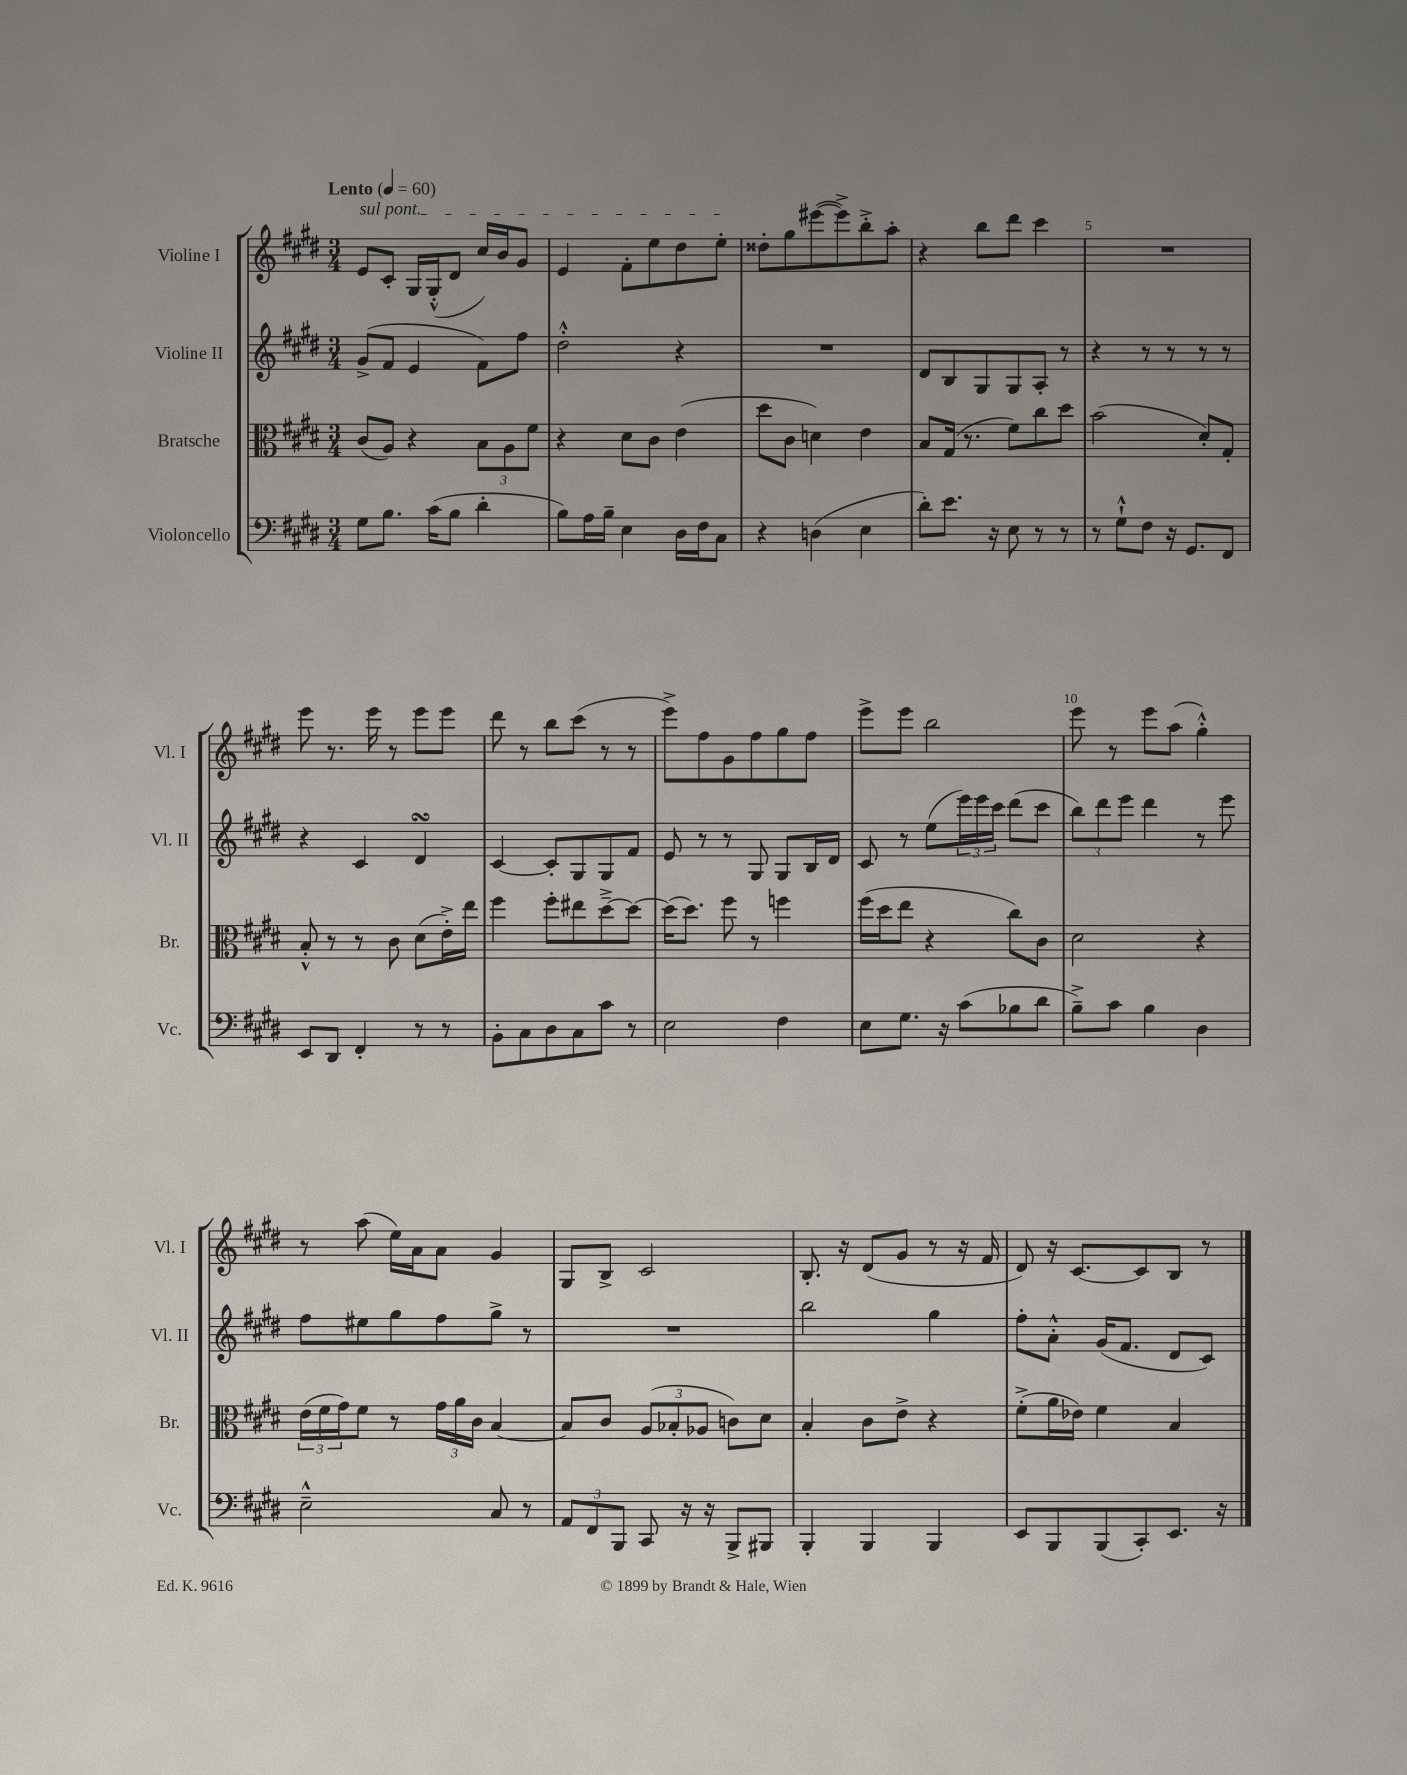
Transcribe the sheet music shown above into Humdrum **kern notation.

**kern	**kern	**kern	**kern
*staff4	*staff3	*staff2	*staff1
*clefF4	*clefC3	*clefG2	*clefG2
*k[f#c#g#d#]	*k[f#c#g#d#]	*k[f#c#g#d#]	*k[f#c#g#d#]
*M3/4	*M3/4	*M3/4	*M3/4
*MM60	*MM60	*MM60	*MM60
8G#\L	(8c#/L	(8g#^/L	8e/L
8.B\J	8A/J)	8f#/J	8c#'/J
.	4r	4e/	16G#/LL
(16c#\LK	.	.	(16G#'^^/J
8B\J	.	.	8d#/J
4d#'\	12B\L	8f#\L)	16cc#/LL)
.	.	.	16b/J
.	12A\	.	.
.	.	8ff#\J	8g#/J
.	12f#\J	.	.
=	=	=	=
8B\L)	4r	2dd#'^^\	4e/
16A\L	.	.	.
16B~\JJ	.	.	.
4E\	8d#\L	.	8f#'\L
.	8c#\J	.	8ee\
16D#\LL	(4e\	4r	8dd#\
16F#\J	.	.	.
8C#\J	.	.	8ee'\J
=	=	=	=
4r	8dd#\L	2.r	8dd##'\L
.	8c#\J	.	8gg#\
(4D\	4d\)	.	([8eee#\
.	.	.	8eee#^\])
4E\	4e\	.	8bb'^\
.	.	.	8aa'\J
=	=	=	=
8d#'\L)	8B/L	8d#/L	4r
8.e\J	(16G#/Jk	8B/	.
.	8.r	.	.
.	.	8G#/	8bb\L
16r	.	.	.
8E\	8f#\L)	8G#/	8ddd#\J
8r	8cc#\	8A'/J	4ccc#\
8r	8dd#\J	8r	.
=	=	=	=
8r	(2b\	4r	2.r
8G#`^^\L	.	.	.
8F#\J	.	8r	.
16r	.	8r	.
8.GG#/L	.	.	.
.	8d#'/L)	8r	.
8FF#/J	8G#'/J	8r	.
=	=	=	=
8EE/L	8B'^^/	4r	8eee\
8DD#/J	8r	.	8.r
4FF#'/	8r	4c#/	.
.	.	.	16eee\
.	8c#\	.	8r
8r	(8d#\L	4d#/	8eee\L
8r	16e'^\L)	.	8eee\J
.	16ee\JJ	.	.
=	=	=	=
8BB'\L	4ff#\	[4c#/	8ddd#\
8C#\	.	.	8r
8D#\	8ff#'\L	8c#'/]L	8bb\L
8C#\	8ee#\	8G#/	(8ccc#\J
8c#\J	[8dd#~^\	8G#/	8r
8r	8dd#\_J	8f#/J	8r
=	=	=	=
2E\	(16dd#\]LK	8e/	8eee^\L)
.	8.dd#\J)	.	.
.	.	8r	8ff#\
.	8ff#\	8r	8g#\
.	8r	8G#/	8ff#\
4F#\	4ff\	8G#/L	8gg#\
.	.	16B/L	8ff#\J
.	.	16d#/JJ	.
=	=	=	=
8E\L	(16ff#\LL	8c#/	8eee^\L
.	16dd#\J	.	.
8.G#\J	8ee\J	8r	8eee\J
.	4r	(8ee\L	2bb\
16r	.	.	.
(8c#\L	.	24eee\L)	.
.	.	24eee\	.
.	.	24ccc#\JJ	.
8B-\	8cc#\L)	(8ddd#\L	.
8d#\J	8c#\J	8ccc#\J	.
=	=	=	=
8B~^\L)	2d#\	12bb\L)	8eee\
.	.	12ddd#\	.
8c#\J	.	.	8r
.	.	12eee\J	.
4B\	.	4ddd#\	8eee\L
.	.	.	(8aa\J
4D#\	4r	8r	4gg#'^^\)
.	.	8eee\	.
=	=	=	=
2E~^^\	(24e\LL	8ff#\L	8r
.	24f#\	.	.
.	24g#\J)	.	.
.	8f#\J	8ee#\	(8aa\
.	8r	8gg#\	16ee\LL)
.	.	.	16a\J
.	24g#\LL	8ff#\	8a\J
.	24a\	.	.
.	24c#\JJ	.	.
8C#/	[4B/	8gg#^\J	4g#/
8r	.	8r	.
=	=	=	=
12AA/L	8B/]L	2.r	8G#/L
12FF#/	.	.	.
.	8c#/J	.	8B^/J
12BBB/J	.	.	.
8CC#/	(12A/L	.	2c#/
.	12B-'/	.	.
16r	.	.	.
.	12A-/J	.	.
16r	.	.	.
8BBB^/L	8c\L)	.	.
8BBB#/J	8d#\J	.	.
=	=	=	=
4BBB'/	4B'/	2bb\	8.B'/
.	.	.	16r
4BBB/	8c#\L	.	(8d#/L
.	8e^\J	.	8g#/J
4BBB/	4r	4gg#\	8r
.	.	.	16r
.	.	.	16f#/
=	=	=	=
8EE/L	(8f#'^\L	8ff#'\L	8d#/)
8BBB/	16a\L	8a'^^\J	16r
.	16e-\JJ)	.	[8.c#/L
(8BBB/	4f#\	(16g#/LK	.
.	.	8.f#/J	.
8CC#'/)	.	.	8c#/]
8.EE/J	4B/	8d#/L	8B/J
.	.	8c#/J)	8r
16r	.	.	.
==	==	==	==
*-	*-	*-	*-
